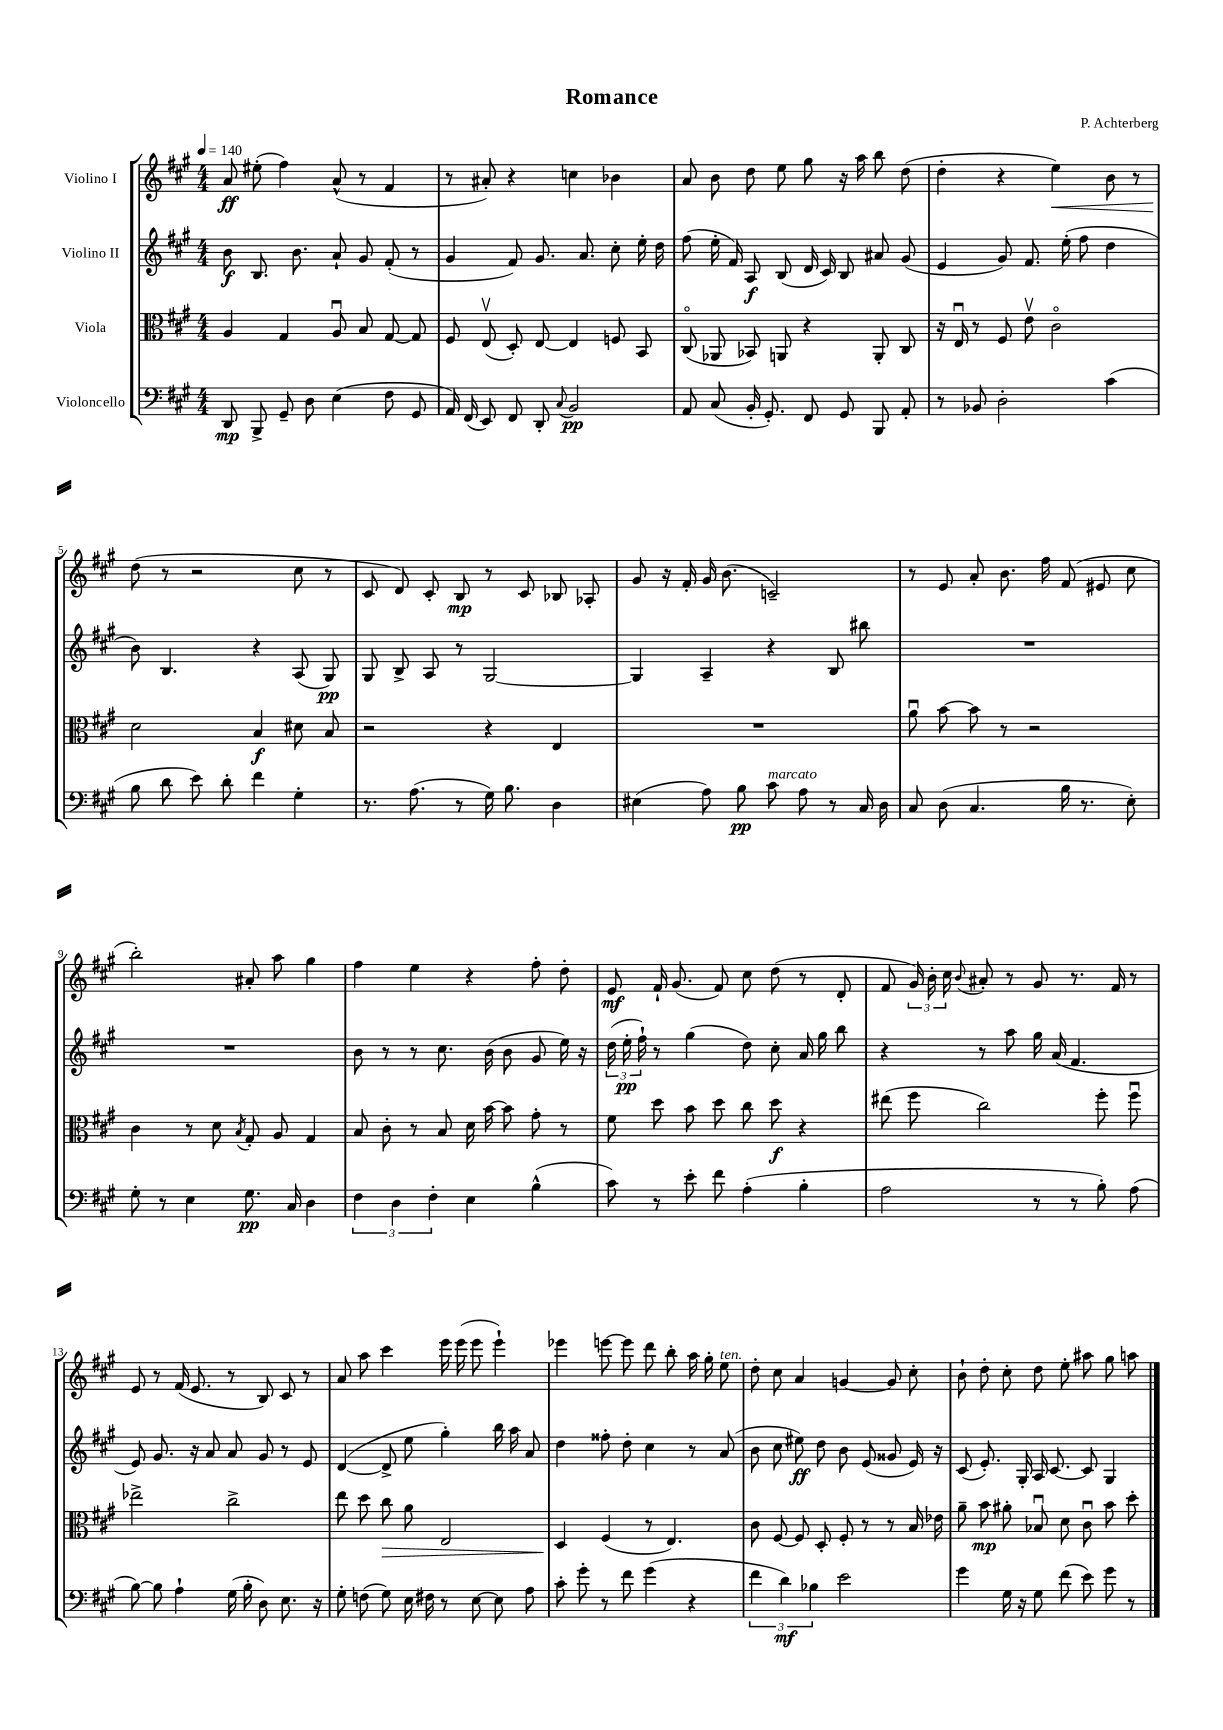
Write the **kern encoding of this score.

**kern	**dynam	**kern	**dynam	**kern	**dynam	**kern	**dynam
*part4	*part4	*part3	*part3	*part2	*part2	*part1	*part1
*staff4	*staff4	*staff3	*staff3	*staff2	*staff2	*staff1	*staff1
*I"Violoncello	*	*I"Viola	*	*I"Violino II	*	*I"Violino I	*
*clefF4	*	*clefC3	*	*clefG2	*	*clefG2	*
*k[f#c#g#]	*	*k[f#c#g#]	*	*k[f#c#g#]	*	*k[f#c#g#]	*
*M4/4	*	*M4/4	*	*M4/4	*	*M4/4	*
*MM140	*	*MM140	*	*MM140	*	*MM140	*
=1	=1	=1	=1	=1	=1	=1	=1
8DD/	mp	4A/	.	8b\	f	8a/	ff
8BBB^/	.	.	.	8.B/	.	(8ee#X'\	.
8GG#~/	.	4G#/	.	.	.	4ff#\)	.
.	.	.	.	8.b\	.	.	.
8D\	.	.	.	.	.	.	.
(4E\	.	8Au/	.	8a`/	.	(8a^^/	.
.	.	8B/	.	8g#/	.	8r	.
8F#\	.	[8G#/	.	(8f#'/	.	4f#/	.
8GG#/	.	8G#/]	.	8r	.	.	.
=2	=2	=2	=2	=2	=2	=2	=2
16AA/)	.	8F#/	.	4g#/	.	8r	.
(16FF#/	.	.	.	.	.	.	.
8EE/)	.	(8Ev/	.	.	.	8a#X'/)	.
8FF#/	.	8D'/)	.	8f#/)	.	4r	.
8DD'/	.	[8E/	.	8.g#/	.	.	.
8qqC#/	.	.	.	.	.	.	.
2BB/	pp	4E/]	.	.	.	4ccn\	.
.	.	.	.	8.a/	.	.	.
.	.	8Fn/	.	8cc#'\	.	4b-X\	.
.	.	8BB/	.	16ee'\	.	.	.
.	.	.	.	16dd\	.	.	.
=3	=3	=3	=3	=3	=3	=3	=3
8AA/	.	(8C#/	.	(8ff#\	.	8a/	.
(8C#/	.	8AA-X/	.	16ee'\	.	8b\	.
.	.	.	.	16f#/)	.	.	.
16BB'/	.	8BB-X/)	.	8A/	f	8dd\	.
8.GG#'/)	.	.	.	.	.	.	.
.	.	8AAn/	.	(8B/	.	8ee\	.
8FF#/	.	4r	.	16d/	.	8gg#\	.
.	.	.	.	16c#/)	.	.	.
8GG#/	.	.	.	8B/	.	16r	.
.	.	.	.	.	.	16aa\	.
8BBB/	.	8AA'/	.	8a#X/	.	8bb\	.
8AA'/	.	8C#/	.	(8g#/	.	(8dd\	.
=4	=4	=4	=4	=4	=4	=4	=4
8r	.	16r	.	4e/	.	4dd'\	.
.	.	16Eu/	.	.	.	.	.
8BB-X/	.	8r	.	.	.	.	.
2D'\	.	8F#/	.	8g#/)	.	4r	.
.	.	8ev\	.	8.f#/	.	.	.
!	!	!	!	!	!	!	!LO:HP:b
.	.	2c#\	.	.	.	4ee\)	<
.	.	.	.	(16ee'\	.	.	.
.	.	.	.	8ff#\	.	.	.
(4c#\	.	.	.	4dd\	.	8b\	.
.	.	.	.	.	.	8r	.
!!LO:LB:g=z
=5	=5	=5	=5	=5	=5	=5	=5
8B\	.	2d\	.	8b\)	.	(8dd\	.
8d\	.	.	.	4.B/	.	8r	[
8e\)	.	.	.	.	.	2r	.
8d'\	.	.	.	.	.	.	.
4f#\	.	4B/	f	4r	.	.	.
4G#'\	.	8d#X\	.	(8A/	.	8cc#\	.
.	.	8B/	.	8G#/)	pp	8r	.
=6	=6	=6	=6	=6	=6	=6	=6
8.r	.	2r	.	8G#/	.	8c#/	.
.	.	.	.	8B^/	.	8d/)	.
(8.A\	.	.	.	.	.	.	.
.	.	.	.	8A/	.	8c#'/	.
8r	.	.	.	8r	.	8B/	mp
16G#\)	.	4r	.	[2G#/	.	8r	.
8.B\	.	.	.	.	.	.	.
.	.	.	.	.	.	8c#/	.
4D\	.	4E/	.	.	.	8B-X/	.
.	.	.	.	.	.	8A-X'/	.
=7	=7	=7	=7	=7	=7	=7	=7
(4E#X\	.	1r	.	4G#/]	.	8g#/	.
.	.	.	.	.	.	16r	.
.	.	.	.	.	.	16f#'/	.
8A\)	.	.	.	4A~/	.	16g#/	.
.	.	.	.	.	.	(8.b\	.
8B\	pp	.	.	.	.	.	.
!LO:TX:a:i:t=marcato	!	!	!	!	!	!	!
8c#\	.	.	.	4r	.	2cn~/)	.
8A\	.	.	.	.	.	.	.
8r	.	.	.	8B/	.	.	.
16C#/	.	.	.	8bb#X\	.	.	.
16D\	.	.	.	.	.	.	.
=8	=8	=8	=8	=8	=8	=8	=8
8C#/	.	8au\	.	1r	.	8r	.
(8D\	.	[8b\	.	.	.	8e/	.
4.C#/	.	8b\]	.	.	.	8a'/	.
.	.	8r	.	.	.	8.b\	.
.	.	2r	.	.	.	.	.
.	.	.	.	.	.	16ff#\	.
16B\	.	.	.	.	.	(8f#/	.
8.r	.	.	.	.	.	.	.
.	.	.	.	.	.	8e#X/	.
8E'\)	.	.	.	.	.	8cc#\	.
!!LO:LB:g=z
=9	=9	=9	=9	=9	=9	=9	=9
8G#'\	.	4c#\	.	1r	.	2bb'\)	.
8r	.	.	.	.	.	.	.
4E\	.	8r	.	.	.	.	.
.	.	8d\	.	.	.	.	.
.	.	8qB/	.	.	.	.	.
8.G#\	pp	8G#'/	.	.	.	8a#X'/	.
.	.	8A/	.	.	.	8aa\	.
16C#/	.	.	.	.	.	.	.
4D\	.	4G#/	.	.	.	4gg#\	.
=10	=10	=10	=10	=10	=10	=10	=10
6F#\	.	8B/	.	8b\	.	4ff#\	.
.	.	8c#'\	.	8r	.	.	.
6D\	.	.	.	.	.	.	.
.	.	8r	.	8r	.	4ee\	.
6F#'\	.	.	.	.	.	.	.
.	.	8B/	.	8.cc#\	.	.	.
4E\	.	16d\	.	.	.	4r	.
.	.	[16b\	.	(16b\	.	.	.
.	.	8b\]	.	8b\	.	.	.
(4B^^\	.	8g#'\	.	8g#/	.	8ff#'\	.
.	.	8r	.	16ee\)	.	8dd'\	.
.	.	.	.	16r	.	.	.
=11	=11	=11	=11	=11	=11	=11	=11
8c#\)	.	8f#\	.	(24dd\	.	8e/	mf
.	.	.	.	24ee'\	pp	.	.
.	.	.	.	24ff#`\)	.	.	.
8r	.	8dd\	.	8r	.	16f#`/	.
.	.	.	.	.	.	(8.g#/	.
8e'\	.	8b\	.	(4gg#\	.	.	.
8f#\	.	8dd\	.	.	.	8f#/)	.
(4A'\	.	8cc#\	.	8dd\)	.	8cc#\	.
.	.	8dd\	f	8cc#'\	.	(8dd\	.
4B'\	.	4r	.	16a/	.	8r	.
.	.	.	.	16gg#\	.	.	.
.	.	.	.	8bb\	.	8d'/	.
=12	=12	=12	=12	=12	=12	=12	=12
2A\	.	(8ee#X\	.	4r	.	8f#/	.
.	.	8ff#\	.	.	.	24g#/)	.
.	.	.	.	.	.	24b'\	.
.	.	.	.	.	.	24cc#\	.
.	.	.	.	.	.	8qqb/	.
.	.	2cc#\)	.	8r	.	8a#X'/	.
.	.	.	.	8aa\	.	8r	.
8r	.	.	.	16gg#\	.	8g#/	.
.	.	.	.	(16a/	.	.	.
8r	.	.	.	4.f#/	.	8.r	.
8B'\)	.	8ff#'\	.	.	.	.	.
.	.	.	.	.	.	16f#/	.
(8A\	.	8ff#u\	.	.	.	8r	.
!!LO:LB:g=z
=13	=13	=13	=13	=13	=13	=13	=13
[8B\)	.	2ee-X^\	.	8e/)	.	8e/	.
8B\]	.	.	.	8.g#/	.	8r	.
4A`\	.	.	.	.	.	(16f#/	.
.	.	.	.	16r	.	8.e/	.
.	.	.	.	8a/	.	.	.
(16G#\	.	2cc#^\	.	8a/	.	8r	.
16B'\	.	.	.	.	.	.	.
8D\)	.	.	.	8g#/	.	8B/)	.
8.E\	.	.	.	8r	.	8c#/	.
.	.	.	.	8e/	.	8r	.
16r	.	.	.	.	.	.	.
=14	=14	=14	=14	=14	=14	=14	=14
8G#'\	.	8ee\	.	([4d/	.	8a/	.
(8Fn\	.	8dd\	.	.	.	8aa\	.
!	!	!	!LO:HP:b	!	!	!	!
8G#\)	.	8cc#\	>	8d^/]	.	4ccc#\	.
16E\	.	8a\	.	8ee\	.	.	.
16F#X\	.	.	.	.	.	.	.
8r	.	2E/	.	4gg#'\)	.	16eee\	.
.	.	.	.	.	.	(16eee\	.
[8E\	.	.	.	.	.	8eee\	.
8E\]	.	.	.	16bb\	.	4eee`\)	.
.	.	.	.	16aa\	.	.	.
8A\	.	.	.	8a/	.	.	.
=15	=15	=15	=15	=15	=15	=15	=15
8c#'\	.	4D/	.	4dd\	.	4eee-X\	.
8g#'\	.	.	.	.	.	.	.
8r	.	(4F#/	]	8ff##X'\	.	[8eeen\	.
8f#\	.	.	.	8dd'\	.	8eee\]	.
(4g#\	.	8r	.	4cc#\	.	8ddd\	.
.	.	4.E/)	.	.	.	8bb'\	.
4r	.	.	.	8r	.	16aa\	.
.	.	.	.	.	.	16gg#'\	.
!	!	!	!	!	!	!LO:TX:a:i:t=ten.	!
.	.	.	.	(8a/	.	8ee\	.
=16	=16	=16	=16	=16	=16	=16	=16
6f#\	.	8c#\	.	8b\	.	8dd'\	.
.	.	[8F#/	.	8cc#\	.	8cc#\	.
6d\)	mf	.	.	.	.	.	.
.	.	8F#/]	.	8ee#X\)	ff	4a/	.
6B-X\	.	.	.	.	.	.	.
.	.	8D'/	.	8dd\	.	.	.
2e\	.	8F#'/	.	8b\	.	[4gn/	.
.	.	8r	.	(8e/	.	.	.
.	.	8r	.	8g##X/	.	8g/]	.
.	.	16B/	.	16e/)	.	8cc#'\	.
.	.	16e-X\	.	16r	.	.	.
=17	=17	=17	=17	=17	=17	=17	=17
4g#\	.	8a~\	.	(8c#/	.	8b`\	.
.	.	8b\	mp	8.e'/)	.	8dd'\	.
16G#\	.	8a#X'\	.	.	.	8cc#'\	.
16r	.	.	.	16G#'/	.	.	.
8G#\	.	8B-Xu/	.	16A/	.	8dd\	.
.	.	.	.	[8.c#/	.	.	.
(8f#\	.	8d\	.	.	.	8ee'\	.
8e\)	.	8c#u\	.	8c#/]	.	8aa#X\	.
8g#\	.	8b\	.	4G#/	.	8gg#\	.
8r	.	8dd'\	.	.	.	8aan\	.
==	==	==	==	==	==	==	==
*-	*-	*-	*-	*-	*-	*-	*-
